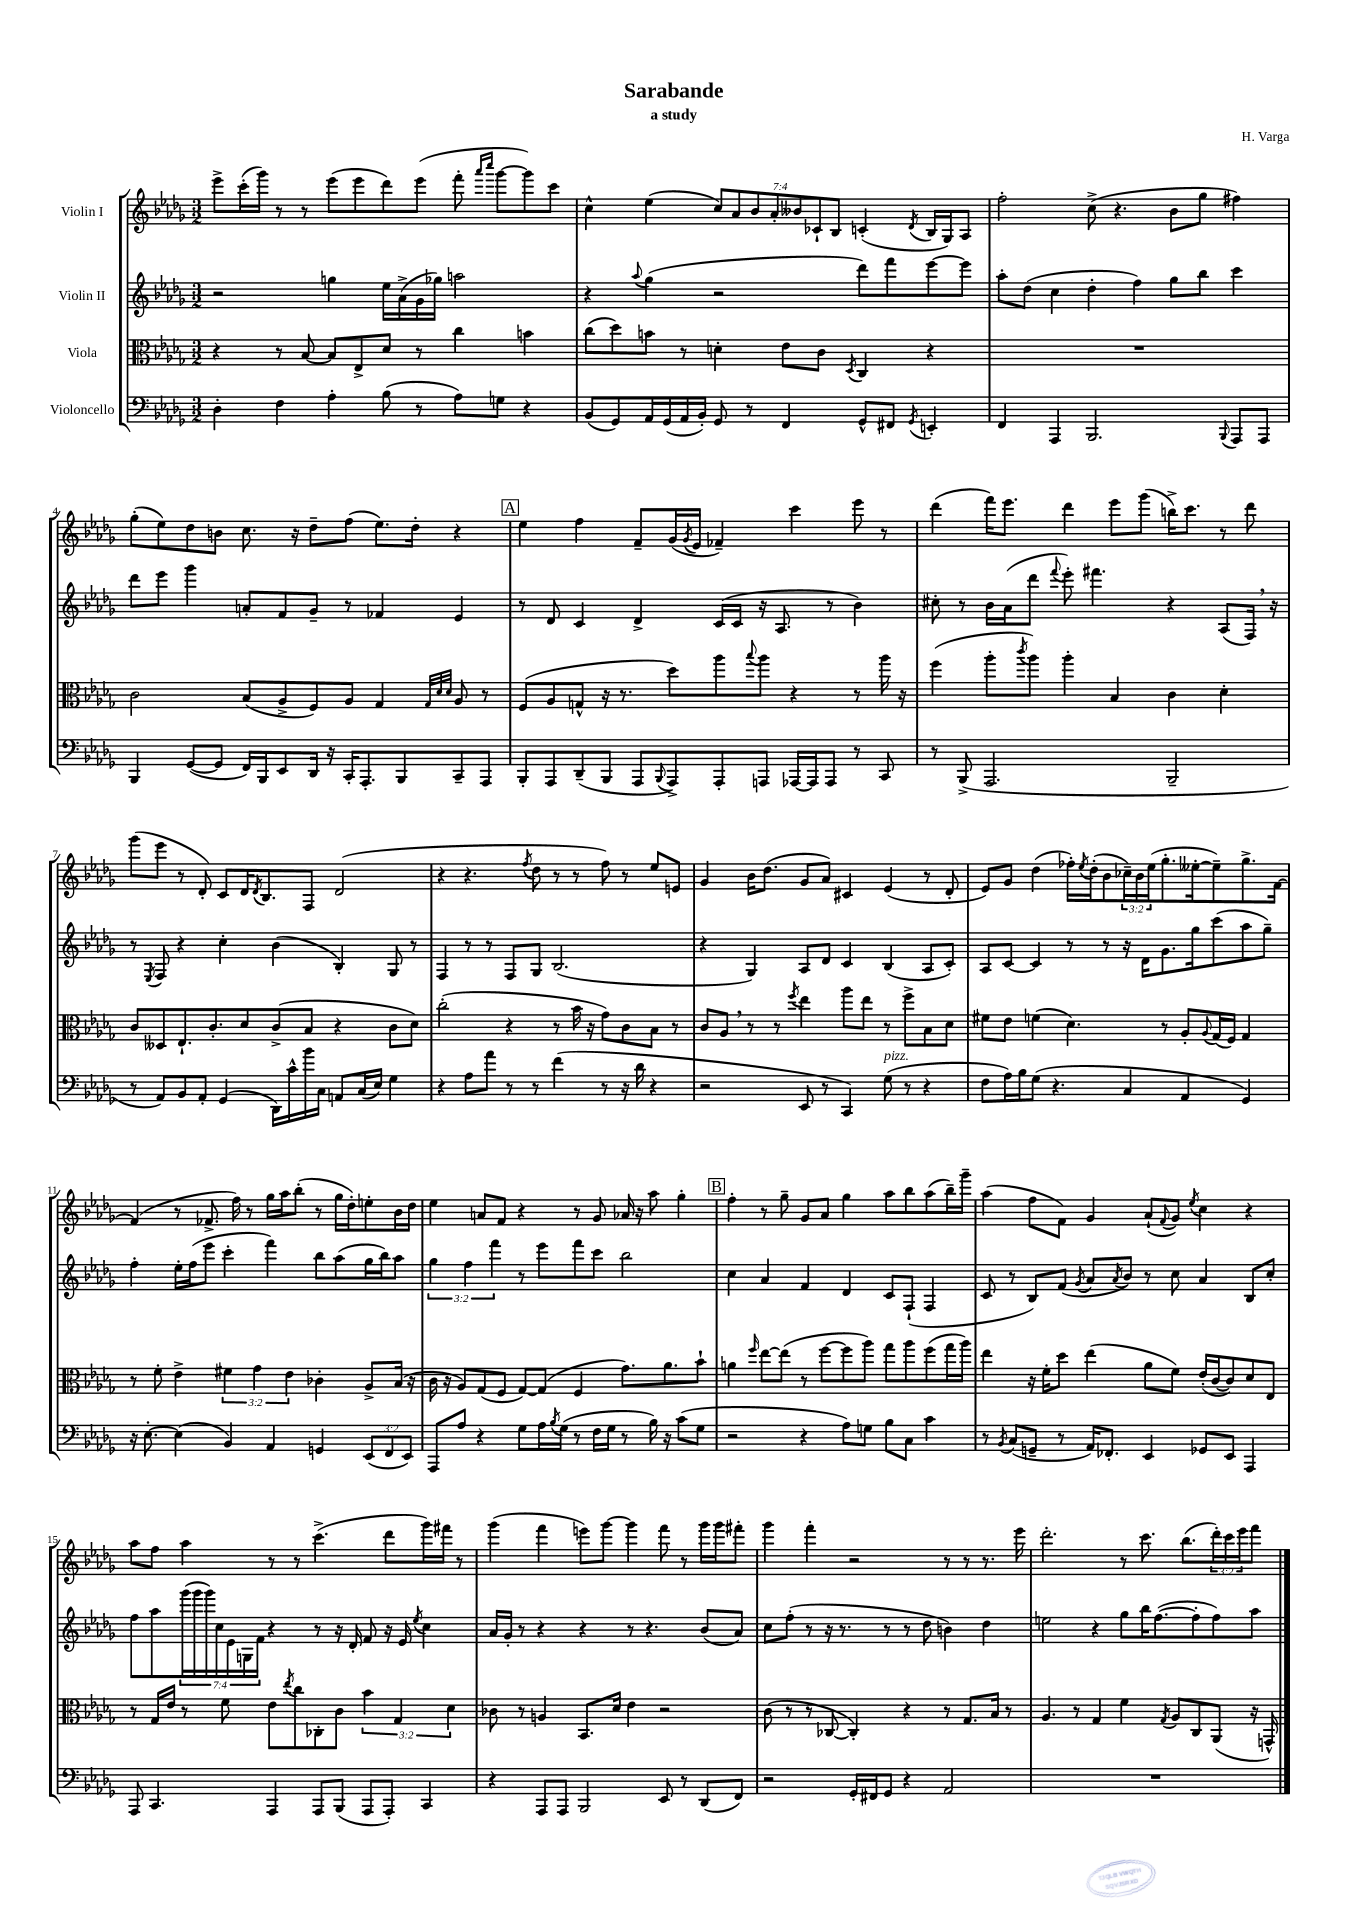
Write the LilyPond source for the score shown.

\header { title = "Sarabande" composer = "H. Varga" subtitle = "a study" }
<<
\new StaffGroup <<
\new Staff = "s0" \with { instrumentName = "Violin I" } {
    \clef treble \key des \major \numericTimeSignature \time 3/2 \override Staff.TupletNumber.text = #tuplet-number::calc-fraction-text
    ees'''8-> c'''16-.( ges'''16) r8 r8 ees'''8( ees'''8 des'''8) ees'''8( f'''8-. \grace { aes'''16 c''''16 } ges'''8~ ges'''8) c'''8 |
    c''4-^ ees''4( \tuplet 7/4 { c''8) aes'8 bes'8 aes'8-. beses'8 ces'8-! bes8 } c'4-.( \acciaccatura { des'8 } bes16 ges16) aes8 |
    f''2-. c''8->( r4. bes'8 ges''8 fis''4) |
    ges''8-.( ees''8) des''8 b'8 c''8. r16 des''8-- f''8( ees''8.) des''16-. r4 |
    \mark \markup { \box "A" } ees''4 f''4 f'8-- ges'16( \acciaccatura { ges'8 } ees'16 fes'4--) c'''4 ees'''8 r8 |
    des'''4( f'''16) ees'''8. des'''4 ees'''8 ges'''8( b''16->) c'''8. r8 des'''8 |
    ges'''8( ees'''8 r8 des'8-.) c'8 des'16 \acciaccatura { des'8 } bes8. f8 des'2( |
    r4 r4. \acciaccatura { f''8 } des''8 r8 r8 f''8) r8 ees''8 e'8 |
    ges'4 bes'16 des''8.( ges'8 aes'8) cis'4 ees'4( r8 des'8-. |
    ees'8) ges'8 des''4( fes''16-.) \acciaccatura { ees''8 } des''16-.( bes'8 \tuplet 3/2 { ces''16--) bes'16 ees''16( } ges''8.-. eeses''16~-. eeses''8--) ges''8.-> f'16~ |
    f'4( r8 fes'8.-> f''16) r8 ges''16 aes''16 bes''8-.( r8 ges''16 des''16-.) e''8-. bes'16 des''16 |
    ees''4 a'8 f'8 r4 r8 ges'8 aes'16 r16 aes''8 ges''4-. |
    \mark \markup { \box "B" } f''4-. r8 ges''8-- ges'8 aes'8 ges''4 aes''8 bes''8 aes''8( bes''16--) ges'''16-- |
    aes''4( f''8 f'8) ges'4 aes'8-!( \appoggiatura { f'8 } ges'8) \acciaccatura { ees''8 } c''4 r4 |
    aes''8 f''8 aes''4 r8 r8 c'''4.->( des'''8 ges'''16) fis'''16 r8 |
    ges'''4( f'''4 e'''8) ges'''8~ ges'''4 f'''8 r8 ges'''16 ges'''16 fis'''8-. |
    ges'''4 f'''4-. r2 r8 r8 r8. ees'''16 |
    des'''2.-. r8 c'''8. bes''8.( \tuplet 3/2 { des'''16-.) c'''16 ees'''16 } f'''8 \bar "|." |
}
\new Staff = "s1" \with { instrumentName = "Violin II" } {
    \clef treble \key des \major \numericTimeSignature \time 3/2 \override Staff.TupletNumber.text = #tuplet-number::calc-fraction-text
    r2 g''4 ees''16 aes'16->( ges'16 ges''16) a''2 |
    r4 \appoggiatura { aes''8 } ges''4( r2 des'''8) f'''8 ees'''8~ ees'''8 |
    aes''8-. des''8( c''4 des''4-. f''4) ges''8 bes''8 c'''4 |
    des'''8 ees'''8 ges'''4 a'8-. f'8 ges'8-- r8 fes'4 ees'4 |
    \mark \markup { \box "A" } r8 des'8 c'4 des'4-> c'16( c'16 r16 aes8. r8 bes'4) |
    cis''8-. r8 bes'16 aes'16( des'''8 \appoggiatura { f'''8 } ees'''8-.) fis'''4. r4 aes8( f16) \breathe r16 |
    r8 \acciaccatura { ees8 } f8 r4 c''4-. bes'4( bes4-.) ges8 r8 |
    f4 r8 r8 f8 ges8 bes2.( |
    r4 ges4) aes8 des'8 c'4 bes4( aes8 c'8-.) |
    aes8 c'8~ c'4 r8 r8 r16 des'16 ges'8. ges''16 c'''8( aes''8 ges''8--) |
    f''4-. ees''16-. f''16( ees'''8 c'''4-. f'''4) bes''8 aes''8( ges''16 bes''16) aes''8 |
    \tuplet 3/2 { ges''4 f''4 f'''4 } r8 ees'''8 f'''8 c'''8 bes''2 |
    \mark \markup { \box "B" } c''4 aes'4 f'4 des'4 c'8 f8-!( f4 |
    c'8 r8 bes8) f'8( \acciaccatura { ges'8 } aes'8 \acciaccatura { aes'8 } bes'8) r8 c''8 aes'4 bes8 c''8-. |
    f''8 aes''8 \tuplet 7/4 { ges'''16( ges'''16 ges'''16) c''16 ees'16 g16 f'16 } r4 r8 r16 des'16-. f'8 r16 ees'16 \acciaccatura { ees''8 } c''4 |
    aes'16 ges'16-. r8 r4 r4 r8 r4. bes'8( aes'8) |
    c''8 f''8-.( r8 r16 r8. r8 r8 des''8 b'4) des''4 |
    e''2 r4 ges''8 bes''16 f''8.~( f''8-. f''8) aes''8 \bar "|." |
}
\new Staff = "s2" \with { instrumentName = "Viola" } {
    \clef alto \key des \major \numericTimeSignature \time 3/2 \override Staff.TupletNumber.text = #tuplet-number::calc-fraction-text
    r4 r8 bes8~ bes8 ees8-> des'8 r8 c''4 b'4 |
    c''8( des''8) b'8 r8 d'4-. ees'8 c'8 \acciaccatura { des8 } c4 r4 |
    R1. |
    c'2 bes8( aes8-> f8) aes8 ges4 \grace { ges32 des'32 des'32 } aes8 r8 |
    \mark \markup { \box "A" } f8( aes8 g8-^ r16 r8. des''8) aes''8 \appoggiatura { bes''8 } aes''8 r4 r8 aes''16 r16 |
    f''4( aes''8-. \acciaccatura { c'''8 } aes''8) aes''4-. bes4 c'4 des'4-. |
    c'8 deses8 ees8.-! c'8.-. des'8 c'8->( bes8 r4 c'8 des'8) |
    c''2-.( r4 r8 bes'16 r16 ges'8) c'8 bes8 r8 |
    c'8 aes8 \breathe r8 r8 \acciaccatura { f''8 } ees''4 aes''8 ees''8 r8 f''8-> bes8 des'8 |
    fis'8 ees'8 f'4( des'4.) r8 aes8-. \appoggiatura { aes8 } ges16( f16) ges4 |
    r8 f'8-. ees'4-> \tuplet 3/2 { fis'4 ges'4 ees'4 } ces'4-. aes8-> bes16( r16 |
    c'16 r16 aes8) ges8( f8 ges8~) ges8( f4 ges'8.) aes'8. bes'8-! |
    \mark \markup { \box "B" } a'4 \grace { f''16 } ees''8~ ees''8( r8 f''8~ f''8 aes''8) ges''8 aes''8 f''8( ges''16 aes''16) |
    ees''4 r16 f'16-. des''8 ees''4( aes'8 f'8) ees'16-.( c'16~ c'8) des'8 ees8 |
    r8 ges16 ees'16 r8 f'8 ees'8 \acciaccatura { ees''8 } c''8 ces8-. c'8 \tuplet 3/2 { bes'4 ges4 des'4 } |
    ces'8 r8 a4 bes,8. des'16 ees'4 r2 |
    c'8( r8 r8 ces8~ ces4-.) r4 r8 ges8. bes16 r8 |
    aes4. r8 ges4 f'4 \acciaccatura { ges8 } aes8 c8 aes,8( r16 g,16-^) \bar "|." |
}
\new Staff = "s3" \with { instrumentName = "Violoncello" } {
    \clef bass \key des \major \numericTimeSignature \time 3/2 \override Staff.TupletNumber.text = #tuplet-number::calc-fraction-text
    des4-. f4 aes4-. bes8( r8 aes8) g8 r4 |
    bes,8( ges,8) aes,16 ges,16( aes,16 bes,16-.) ges,8 r8 f,4 ges,8-^ fis,8 \acciaccatura { ges,8 } e,4-. |
    f,4 aes,,4 bes,,2. \appoggiatura { bes,,8 } aes,,8 aes,,8 |
    bes,,4 ges,8~( ges,8 f,16) bes,,16 ees,8 des,16 r16 c,16-. aes,,8.-. bes,,8 c,8-- aes,,8 |
    \mark \markup { \box "A" } bes,,8-. aes,,8 des,8--( bes,,8 aes,,8 \appoggiatura { bes,,8 } aes,,8->) aes,,8-. a,,8 aes,,16~ aes,,16 aes,,8 r8 c,8 |
    r8 bes,,8->( aes,,2. bes,,2-- |
    r8 aes,8) bes,8 aes,8-. ges,4( des,16) c'16-^ bes'16 c16 a,8 c16( ees16) ges4 |
    r4 aes8 aes'8 r8 r8 f'4( r8 r16 des'16 r4 |
    r2 ees,8 r8 c,4) ges8^\markup { \italic "pizz." }( r8 r4 |
    f8 aes16) bes16 ges8( r4. c4 aes,4 ges,4) |
    r16 ees8.~-. ees4( bes,4) aes,4 g,4 \tuplet 3/2 { ees,8( f,8 ees,8) } |
    aes,,8 aes8 r4 ges8 aes16 \acciaccatura { bes8 } ges16( r8 f16 ges16 r8 bes16) r16 c'8( ges8 |
    \mark \markup { \box "B" } r2 r4 aes8) g8 bes8 c8 c'4 |
    r8 \acciaccatura { bes,8 } c8( g,8-- r8 aes,16) fes,8.-. ees,4 ges,8 ees,8 aes,,4 |
    aes,,8 c,4. aes,,4 aes,,8 bes,,8( aes,,8 aes,,8-.) c,4 |
    r4 aes,,8 aes,,8 bes,,2 ees,8 r8 des,8( f,8) |
    r2 ges,16-. fis,16 ges,8 r4 aes,2 |
    R1. \bar "|." |
}
>>
>>
